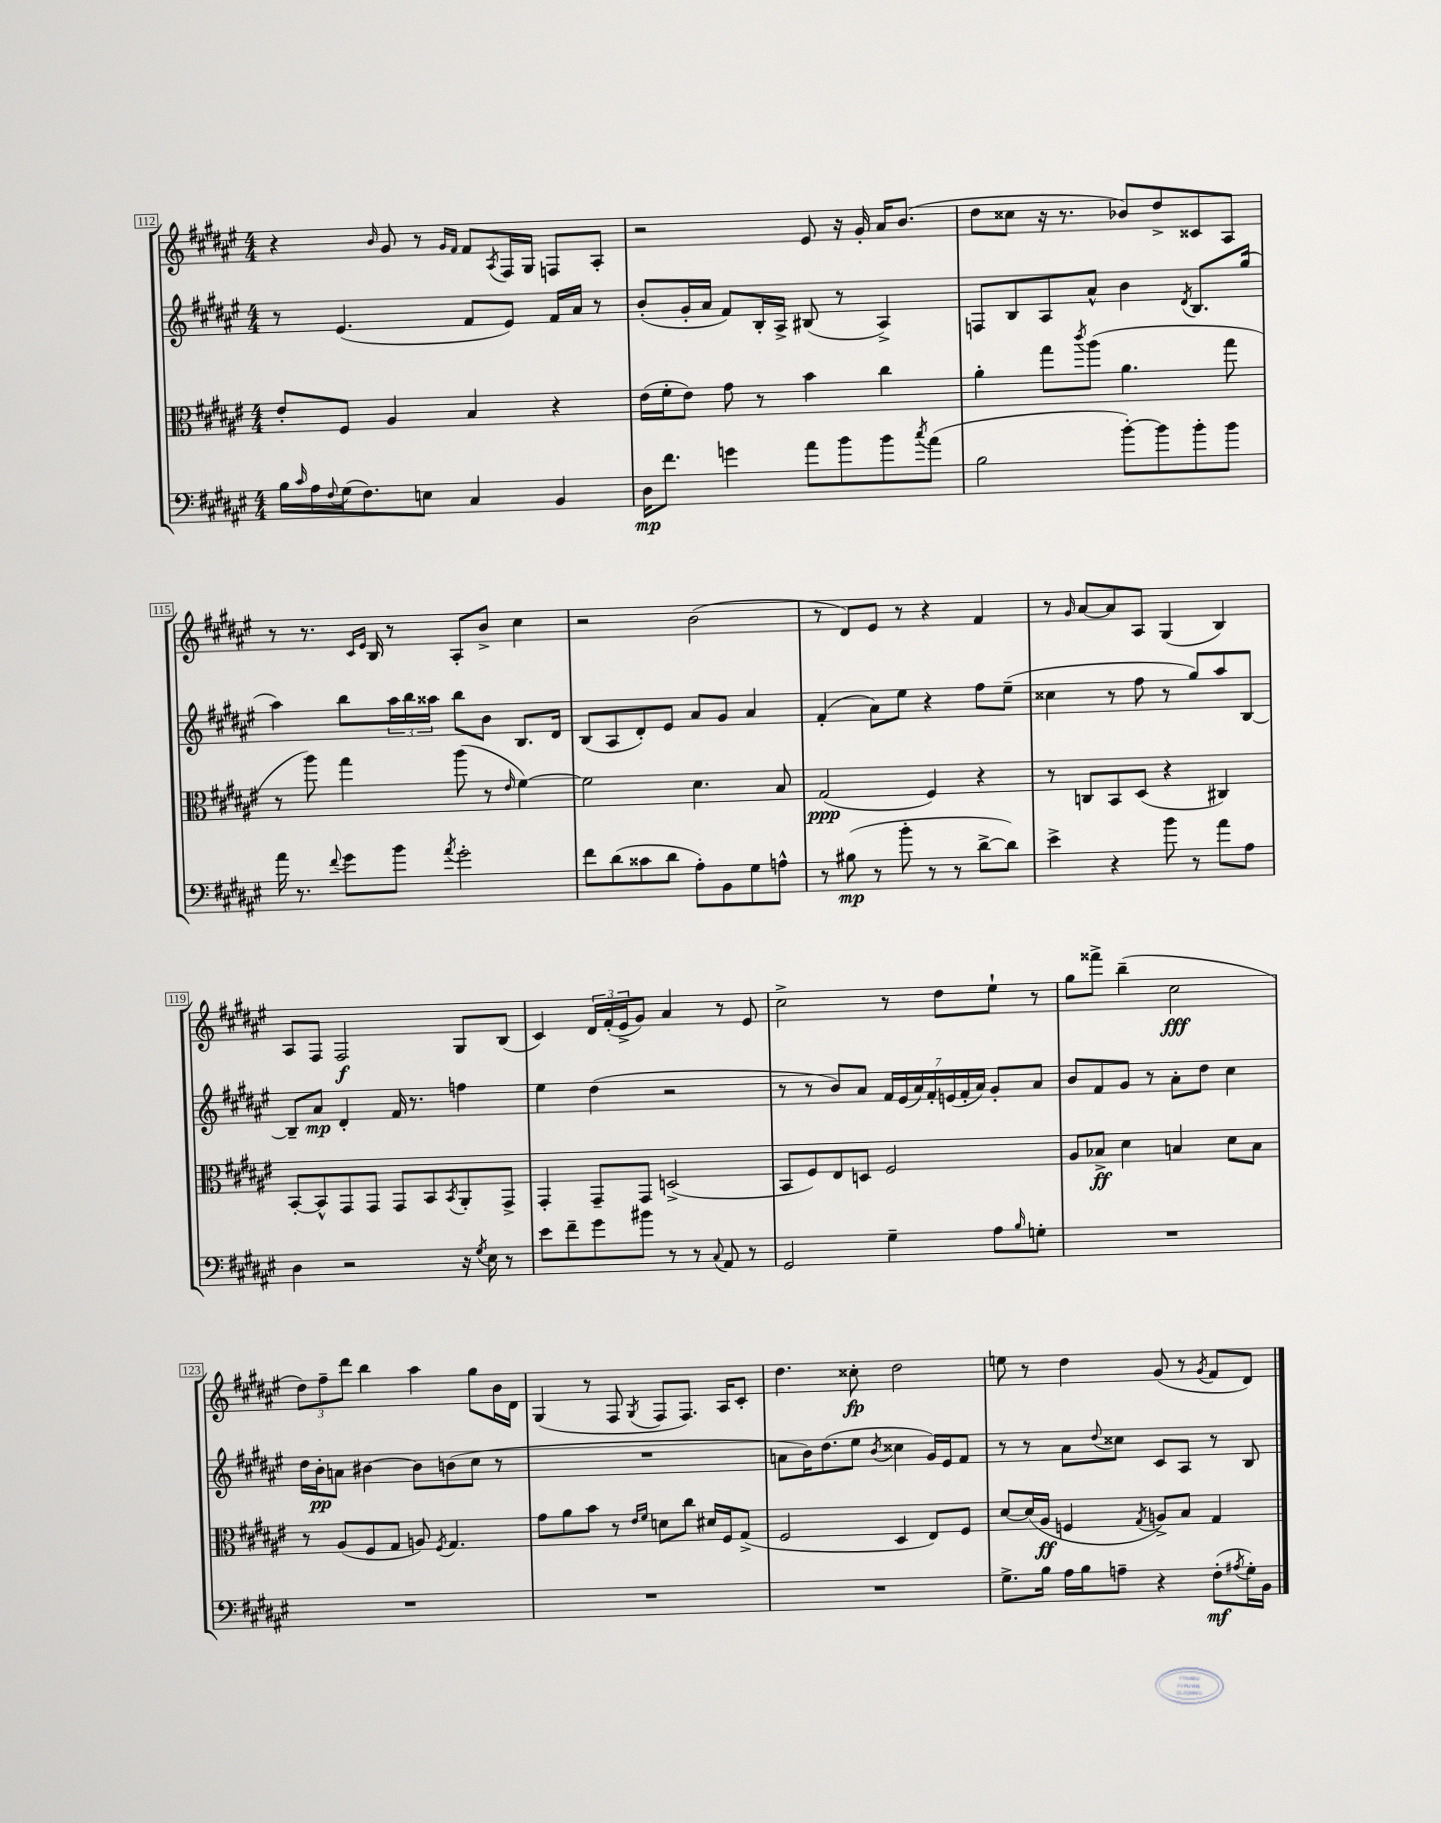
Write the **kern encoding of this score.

**kern	**kern	**kern	**kern
*staff4	*staff3	*staff2	*staff1
*clefF4	*clefC3	*clefG2	*clefG2
*k[f#c#g#d#a#e#]	*k[f#c#g#d#a#e#]	*k[f#c#g#d#a#e#]	*k[f#c#g#d#a#e#]
*M4/4	*M4/4	*M4/4	*M4/4
16B	8e#'	8r	4r
16qqc#	.	.	.
16A#	.	.	.
8qqF#	.	.	.
(16G#	8F#	(4.e#	.
8.F#)	.	.	.
.	.	.	16qqb
.	4A#	.	8g#
8E	.	.	8r
.	.	.	16qqg#
.	.	.	16qqf#
4C#	4B	8f#	8f#
.	.	.	8qA#
.	.	8e#)	16F#
.	.	.	16G#
4BB	4r	16f#	8F
.	.	16a#	.
.	.	8r	8A#'
=	=	=	=
16D#	(16e#	(8b'	2r
8.f#	16f#'	.	.
.	8e#)	16g#'	.
.	.	16a#	.
4g	8g#	8f#)	.
.	8r	16B'	.
.	.	16A#^	.
8a#	4b	(8B#	8e#
8b	.	8r	16r
.	.	.	16g#'
8b	4cc#	4A#^)	16a#
.	.	.	(8.b
8qcc#	.	.	.
(8a#	.	.	.
=	=	=	=
2B	4a#'	8F	8dd#
.	.	8B	8cc##
.	8gg#	8A#	16r
.	.	.	8.r
.	8qccc#	.	.
.	(8aa#	8a#^^	.
[8b')	4.a#	4b	8b-)
8b]	.	.	8dd#^
.	.	8qd#	.
8b'	.	8.B	8c##
8b	8gg#	.	8A#
.	.	(16gg#	.
=	=	=	=
16a#	8r	4aa#)	8r
8.r	.	.	.
.	8aa#)	.	8.r
8qqf#	.	.	.
8g#	4gg#	8bb	.
.	.	.	16qqc#
.	.	.	16qqe#
.	.	.	16B
8b	.	24aa#	8r
.	.	24bb	.
.	.	24aa##	.
8qa#	.	.	.
2g#'	(8aa#	8bb	8A#'
.	8r	8b	8b^
.	16qqe#	.	.
.	[4f#)	8.B	4cc#
.	.	16d#	.
=	=	=	=
8f#	2f#]	(8B	2r
(8d#	.	8A#	.
8c##	.	8d#')	.
8d#	.	8e#	.
8A#')	4.d#	8a#	(2b
8BB	.	8g#	.
8G#	.	4a#	.
8A^^	8B	.	.
=	=	=	=
8r	(2G#	(4f#'	8r
(8B#	.	.	8d#)
8r	.	8a#)	8e#
8b'	.	8ee#	8r
8r	4F#)	4r	4r
8r	.	.	.
[8d#^	4r	8ff#	4f#
8d#])	.	(8ee#~	.
=	=	=	=
4e#^	8r	4cc##	8r
.	.	.	16qqg#
.	8C	.	[8a#
4r	8BB	8r	8a#]
.	(8D#	8ff#	8A#
8b	4r	8r	(4G#
8r	.	8gg#)	.
8a#	4C#)	8aa#	4B)
8A#	.	[8B	.
=	=	=	=
4D#	[8BB'	8B~]	8A#
.	8BB^^]	8a#	8F#
2r	8GG#	4d#'	2F#
.	8GG#	.	.
.	8GG#	16f#	.
.	.	8.r	.
.	8BB	.	.
.	8qBB	.	.
16r	8AA#'	4ff	8G#
8qG#	.	.	.
16E#	.	.	.
8r	8GG#^	.	(8B
=	=	=	=
8e#	4GG#'	4ee#	4c#)
8f#~	.	.	.
8g#	8GG#~	(4dd#	24d#
.	.	.	(24f#'
.	.	.	24e#^
8b#	8GG#	.	8g#)
8r	(2D^	2r	4a#
8r	.	.	.
8qqC#	.	.	.
8AA#	.	.	8r
8r	.	.	8e#
=	=	=	=
2GG#	8BB	8r	2cc#^
.	8F#)	8r	.
.	8E#	8b)	.
.	8D	8a#	.
4G#~	2F#	28f#	8r
.	.	(28e#	.
.	.	28a#)	.
.	.	28f#'	.
.	.	.	8dd#
.	.	(28e	.
.	.	28f#'	.
.	.	28a#)	.
8A#	.	8g#'	8ee#`
16qqB	.	.	.
8G'	.	8a#	8r
=	=	=	=
1r	8A#	8b	8gg#
.	8B-^	8f#	8fff##^
.	4d#	8g#	(4bb~
.	.	8r	.
.	4B	8a#'	2cc#
.	.	8dd#	.
.	8d#	4cc#	.
.	8B	.	.
=	=	=	=
1r	8r	16dd#	12dd#)
.	.	16b'	.
.	.	.	12ff#~
.	(8A#	8a	.
.	.	.	12ddd#
.	8F#	[4b#	4bb
.	8G#	.	.
.	8A)	8b#]	4aa#
.	8qF#	.	.
.	4.G#	(8b	.
.	.	8cc#	8gg#
.	.	8r	16b
.	.	.	16d#
=	=	=	=
1r	8g#	1r	(4G#
.	8a#	.	.
.	8b	.	8r
.	8r	.	8F#
.	16qqe#	.	.
.	16qqf#	.	8qG#
.	8d	.	8F#
.	8cc#	.	8.F#)
.	16d#	.	.
.	16F#	.	16A#
.	(8G#^	.	8c#'
=	=	=	=
1r	2F#	8a	4.dd#
.	.	16b)	.
.	.	(8.dd#	.
.	.	8ee#	8cc##'
.	.	8qb	.
.	4D#	4cc##	2dd#
.	8E#)	16g#)	.
.	.	16e#	.
.	8F#	8f#	.
=	=	=	=
8.G#^	[8d#	8r	8ee
.	(16d#]	8r	8r
16B	16A#	.	.
16A#	4F	8a#	4dd#
16B	.	.	.
.	.	8qqdd#	.
8A~	.	8cc##	.
.	8qG#	.	.
4r	8A^)	8c#	(8g#
.	8B	8A#	8r
.	.	.	8qg#
(8F#'	4G#	8r	8f#
8qA#	.	.	.
16G#')	.	8B	8d#)
16BB	.	.	.
==	==	==	==
*-	*-	*-	*-
